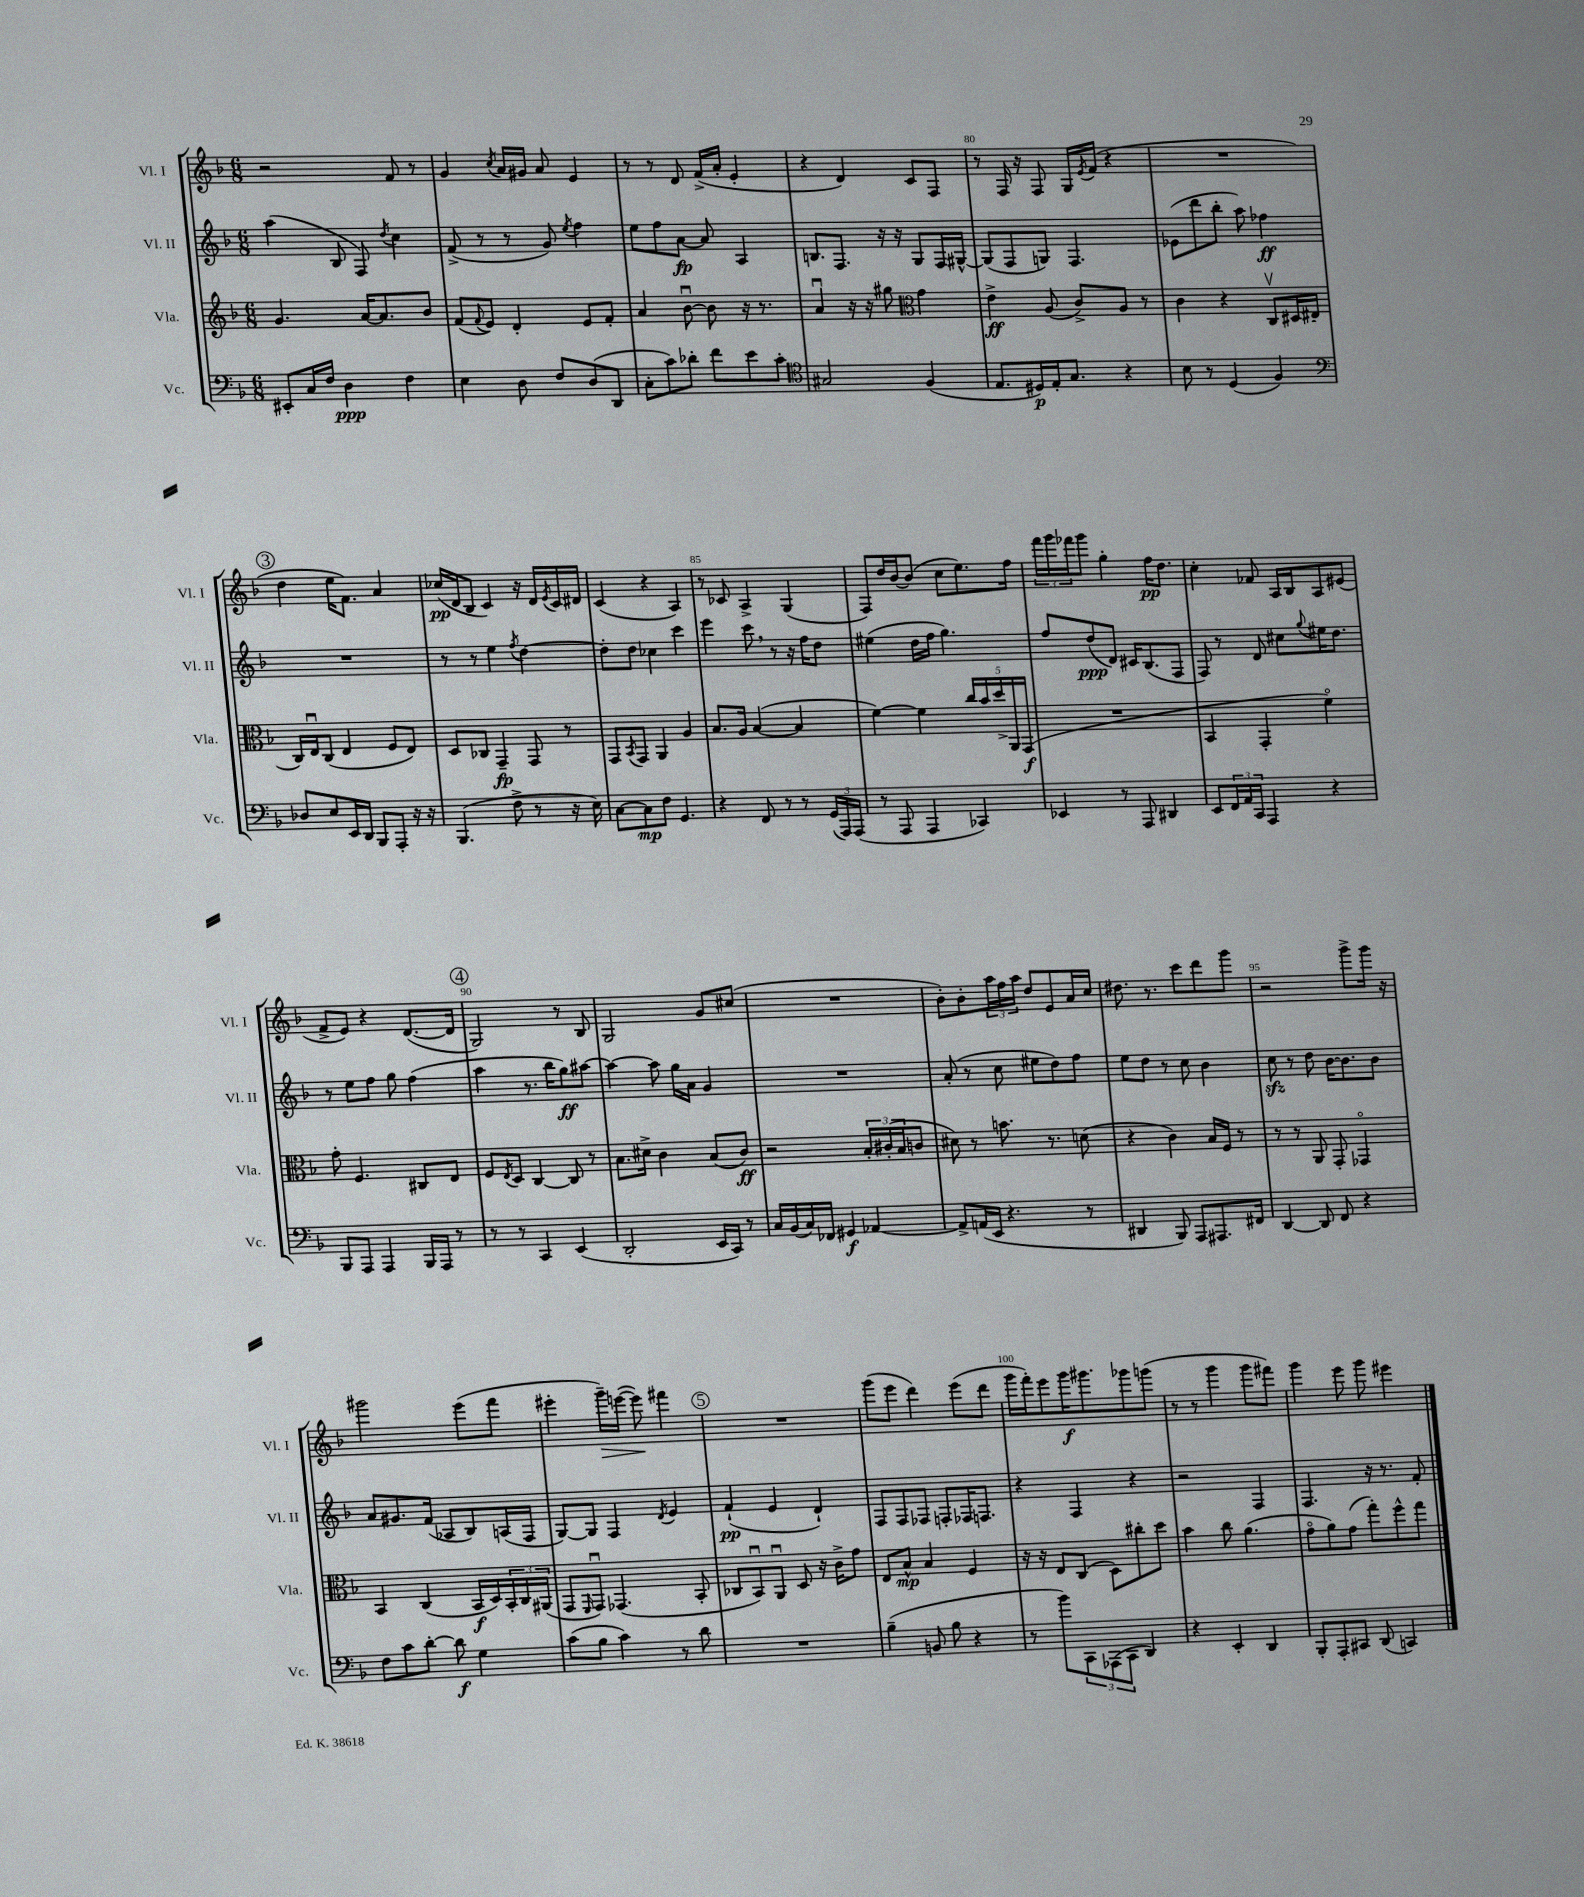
<<
\new StaffGroup <<
\new Staff = "s0" \with { instrumentName = "Vl. I" shortInstrumentName = "Vl. I" } {
    \clef treble \key f \major \numericTimeSignature \time 6/8
    r2 f'8 r8 |
    g'4 \acciaccatura { c''8 } a'16 gis'16 a'8 e'4 |
    r8 r8 d'8 f'16->( a'16-. e'4-. |
    r4 d'4) c'8 f8 |
    r8 f16 r16 f8 g16 \acciaccatura { e'8 } f'16( r4 |
    R2. |
    \mark \markup { \circle "3" } d''4 e''16 f'8.) a'4 |
    ces''16\pp( d'16 bes8 c'4) r16 d'16 \acciaccatura { e'8 } c'16 dis'16 |
    c'4( r4 a4) |
    r8 ces'8 a4-> g4( |
    f8) d''16 bes'16~ bes'8( c''8 e''8.) f''16 |
    \tuplet 3/2 { f'''16 g'''16 fes'''16 } g'''8 g''4-. f''16\pp d''8. |
    c''4-. fes'8 a16 bes16 a8 eis'8( |
    f'8-> e'8) r4 d'8.~( d'16 |
    \mark \markup { \circle "4" } g2) r8 bes8 |
    g2 g'8 cis''8( |
    R2. |
    bes'8-.) bes'8-. \tuplet 3/2 { a''16 f''16 a''16 } d''8 e'8 a'16 c''16 |
    dis''8. r8. c'''8 d'''8 g'''8 |
    r2 g'''8-> g'''16 r16 |
    gis'''2 e'''8( f'''8 |
    eis'''4-. g'''16--\>) e'''16~( e'''8\!) fis'''4 |
    \mark \markup { \circle "5" } R2. |
    g'''8( e'''8 d'''4) e'''8( d'''8 |
    g'''16 f'''16-.) e'''8 g'''16\f gis'''8. ges'''8 g'''8( |
    r8 r8 g'''4 g'''8 fis'''8) |
    g'''4 e'''8 g'''8 eis'''4 \bar "|." |
}
\new Staff = "s1" \with { instrumentName = "Vl. II" shortInstrumentName = "Vl. II" } {
    \clef treble \key f \major \numericTimeSignature \time 6/8
    a''4( bes8 f8) \acciaccatura { d''8 } c''4 |
    f'8->( r8 r8 g'8) \acciaccatura { e''8 } f''4 |
    e''8 f''8 a'8~\fp a'8 a4 |
    b8. f8. r16 r16 g8 f16 gis16~-^ |
    gis8( f8 g8) f4. |
    ees'8( d'''8 bes''8-. a''8) fes''4\ff |
    \mark \markup { \circle "3" } R2. |
    r8 r8 e''4 \acciaccatura { f''8 } d''4~ |
    d''8-. d''8 ces''4 c'''4 |
    e'''4 c'''8 \breathe r8 r16 f''16 d''8 |
    eis''4( d''16 f''16 g''4.) |
    f''8 d''8\ppp( d'8) cis'16 bes8.( f8 |
    f8) r8 d'8 cis''8 \appoggiatura { g''8 } eis''16 d''8. |
    r8 e''8 f''8 g''8 f''4( |
    \mark \markup { \circle "4" } a''4 r8. bes''16 g''8\ff) ais''8~ |
    ais''4~ ais''8 g''16 a'16 g'4 |
    R2. |
    a'8-.( r8 c''8 eis''8 d''8) f''8 |
    e''8 d''8 r8 c''8 bes'4 |
    c''8\sfz r8 d''8 bes'16~ bes'8. bes'8 |
    a'8 gis'8. f'16( aes8 bes8) a16( f16 |
    g8~) g8 f4 \acciaccatura { d'8 } e'4 |
    \mark \markup { \circle "5" } f'4-!\pp( e'4 d'4-!) |
    f8 f8 fes8 f8-. fes16 f8. |
    r4 f4 r4 |
    r2 f4 |
    f4. r16 r8. f'8-. \bar "|." |
}
\new Staff = "s2" \with { instrumentName = "Vla." shortInstrumentName = "Vla." } {
    \clef treble \key f \major \numericTimeSignature \time 6/8
    g'4. a'16~ a'8. bes'8 |
    f'8( \appoggiatura { f'8 } e'8) d'4-. e'8 f'8-. |
    a'4 bes'8~\downbow bes'8 r16 r8. |
    a'4\downbow r16 r16 gis''8 \clef alto g'4 |
    e'4->\ff a8( c'8->) a8 r8 |
    c'4 r4 c8\upbow dis16 eis16( |
    \mark \markup { \circle "3" } c16) e16\downbow c8( e4 f8 e8) |
    d8 ces8 g,4--\fp g,8 r8 |
    g,8 \acciaccatura { bes,8 } g,8 a,4 a4 |
    bes8. a16 bes4~( bes4 |
    f'4~) f'4 \tuplet 5/4 { c''16 bes'16 d''16-> a,16 g,16\f( } |
    R2. |
    bes,4 g,4-. f'4\flageolet) |
    g'8-. f4. cis8 e8 |
    \mark \markup { \circle "4" } f8 \acciaccatura { e8 } d8 c4~ c8 r8 |
    bes8. dis'16-> c'4 bes8( c'8\ff) |
    r2 \tuplet 3/2 { bes16-. cis'16-.( bes16 } c'8 |
    dis'8) r8 b'8. r8. d'8( |
    r4 c'4) bes16 f16 r8 |
    r8 r8 a,8 g,8-. ges,4\flageolet |
    bes,4 c4( bes,16\f d16) \tuplet 3/2 { bes,16-. c16 ais,16( } |
    g,8 \grace { f,16 } g,8\downbow) ges,4.( bes,8-. |
    \mark \markup { \circle "5" } ces8 bes,8\downbow) a,8\downbow d8 r16 c'16-> g'8 |
    e8 bes8-^\mp bes4 f4 |
    r16 r16 e8 c8( d8) cis''8-. d''8 |
    bes'4 c''8 a'4.( |
    g'8\flageolet a'8) g'8( g''8-.) f''8-^ g''8 \bar "|." |
}
\new Staff = "s3" \with { instrumentName = "Vc." shortInstrumentName = "Vc." } {
    \clef bass \key f \major \numericTimeSignature \time 6/8
    eis,8-. c16 f16 d4\ppp f4 |
    e4 d8 f8 d8( d,8 |
    c8-. c'8) des'8-. f'8 e'8 c'8-. |
    \clef tenor gis2 f4( |
    e8. dis16\p) e16-. g8. r4 |
    bes8 r8 d4( f4) |
    \mark \markup { \circle "3" } \clef bass des8 e8 e,16 d,16 bes,,8 a,,8-. r16 r16 |
    bes,,4.( f8-> r8 r16 e16) |
    c8~ c8\mp f8 g,4. |
    r4 f,8 r8 r8 \tuplet 3/2 { g,16( a,,16) a,,16( } |
    r8 a,,8 a,,4 ces,4) |
    ees,4 r8 a,,8 dis,4 |
    e,8 \tuplet 3/2 { f,16 a,16 c,16 } a,,4 r4 |
    bes,,8 a,,8 a,,4 bes,,16 a,,16 r8 |
    \mark \markup { \circle "4" } r8 r8 c,4 e,4( |
    d,2-. e,16 c,16) r8 |
    c16 bes,16( c16) fes,16 gis,4\f aes,4~ |
    aes,8-> a,16( e,16 r4. r8 |
    dis,4 bes,,8) a,,8 ais,,8. fis,16 |
    d,4~ d,8 f,8 r4 |
    f8 c'8 d'8~-. d'8\f g4 |
    c'8( bes8 c'4) r8 d'8 |
    \mark \markup { \circle "5" } R2. |
    bes4--( b,8 bes8 r4 |
    r8 bes'8) \tuplet 3/2 { c,8 aes,,8( c,8 } d,4) |
    r4 e,4-. d,4 |
    bes,,8-. a,,8-. cis,8 d,8( c,4) \bar "|." |
}
>>
>>
\layout { \context { \Score currentBarNumber = #76 \override BarNumber.break-visibility = ##(#f #t #t) barNumberVisibility = #(every-nth-bar-number-visible 5) } }
